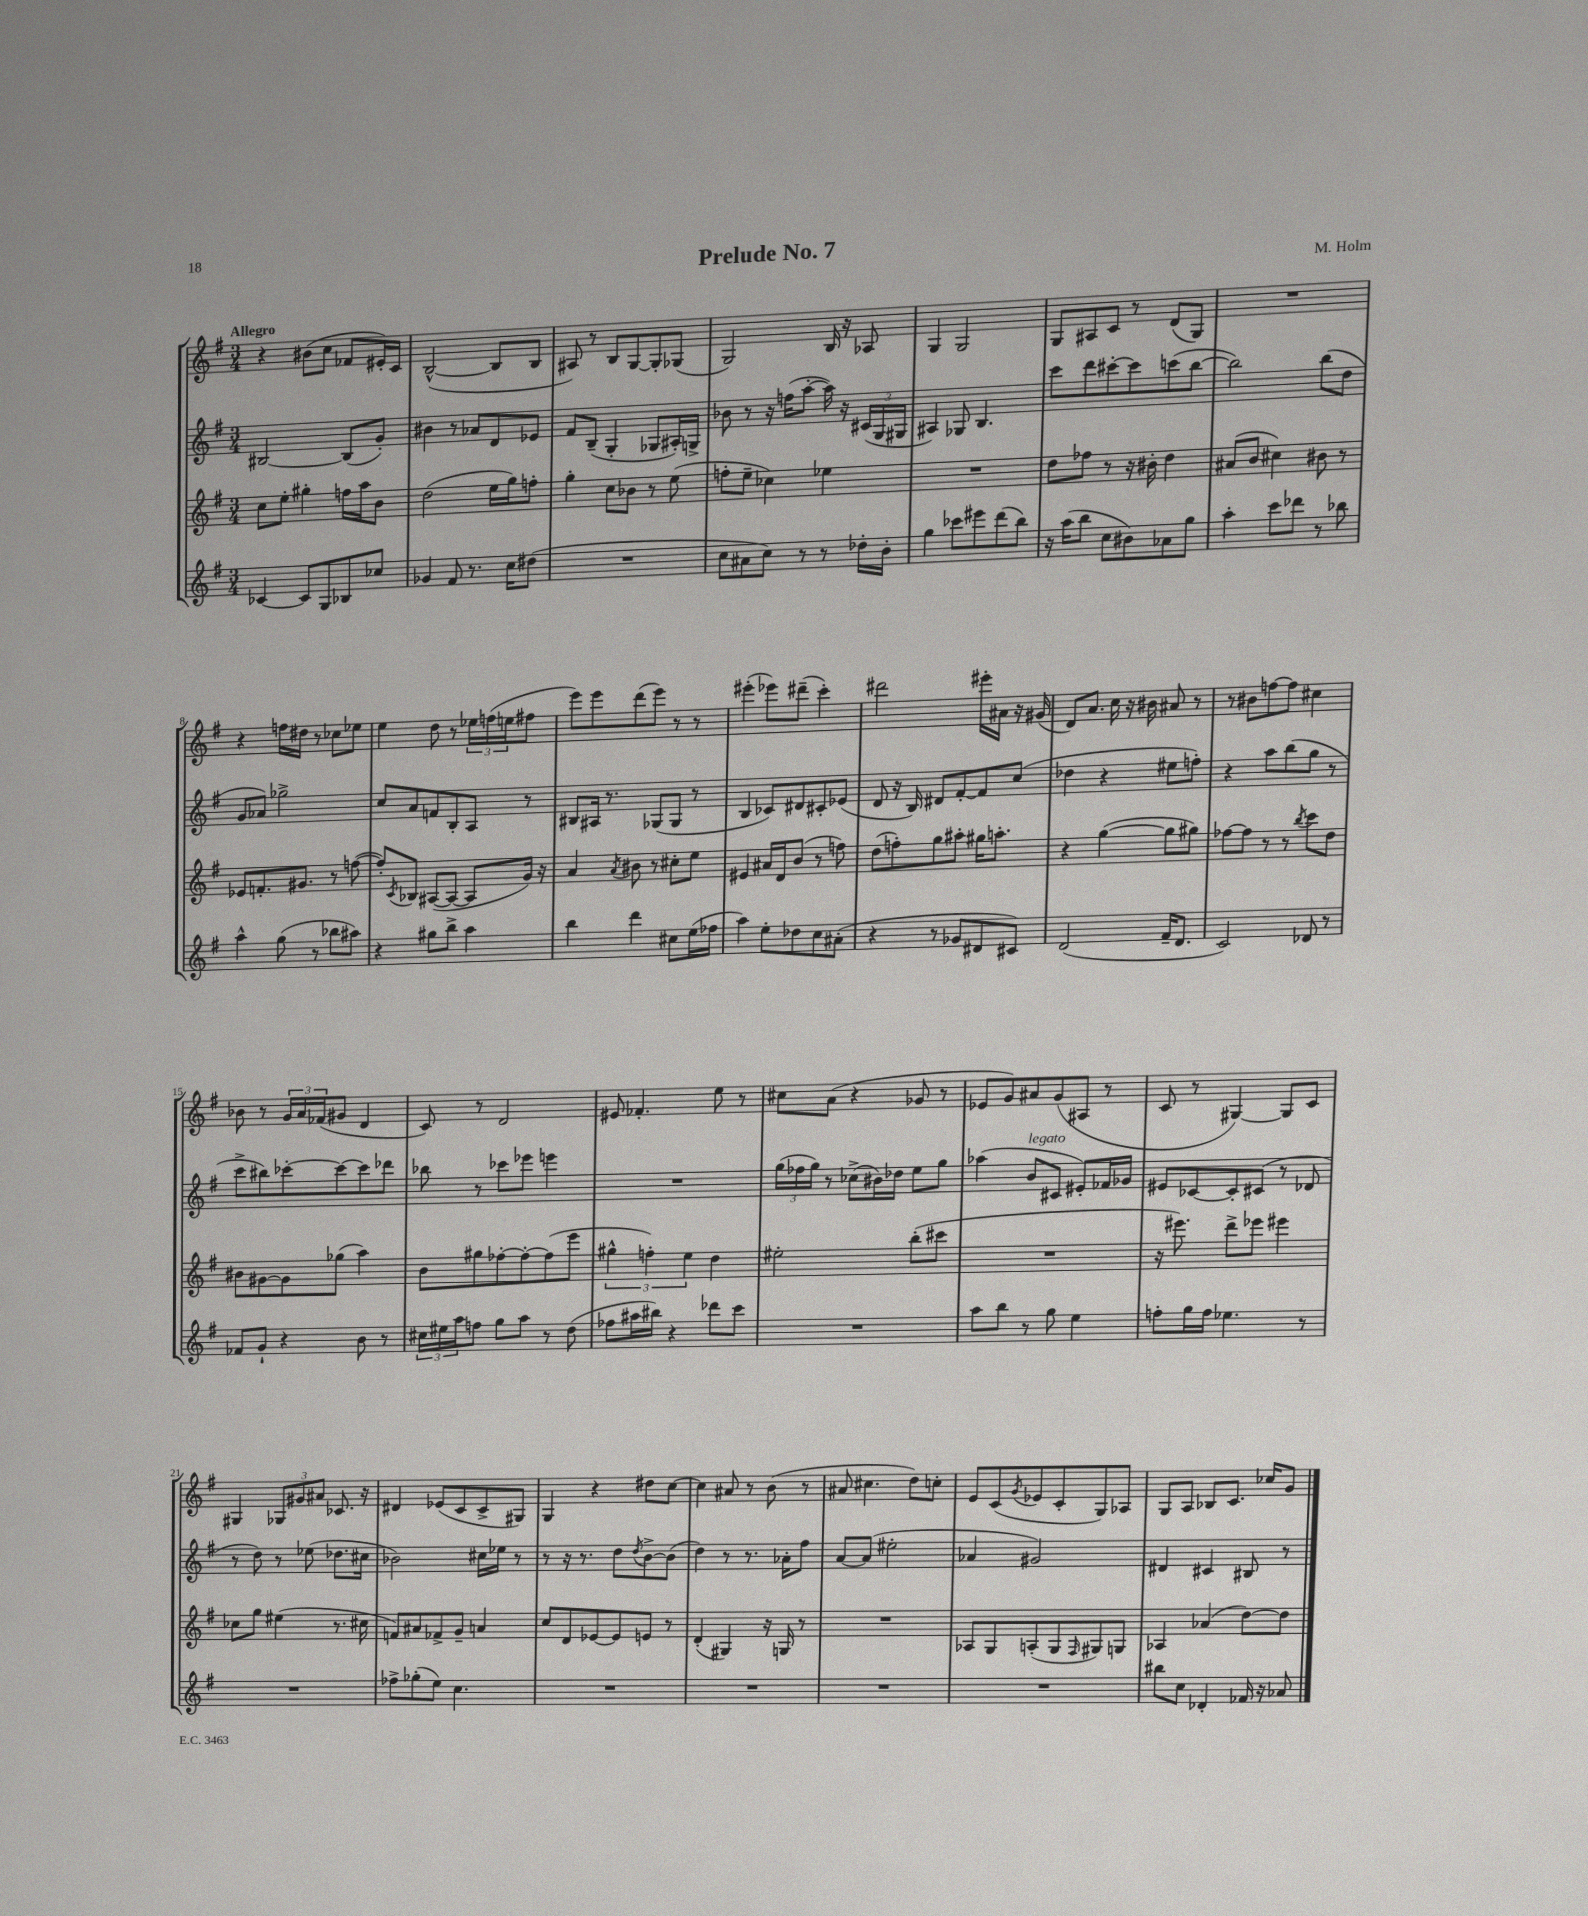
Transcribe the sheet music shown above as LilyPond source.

\header { title = "Prelude No. 7" composer = "M. Holm" }
<<
\new StaffGroup <<
\new Staff = "s0" {
    \clef treble \key g \major \numericTimeSignature \time 3/4 \tempo "Allegro"
    r4 bis'8( c''8 fes'8 eis'16-.) c'16 |
    b2~-^( b8 b8 |
    ais8) r8 b8 g8~ g8-. ges8( |
    g2) b16 r16 aes8 |
    g4 g2 |
    g8 ais8 c'8 r8 d'8( g8) |
    R2. |
    r4 f''16 dis''16 r8 ces''8 ees''8 |
    e''4 d''8 r8 \tuplet 3/2 { ees''16 f''16( e''16 } fis''8 |
    e'''8) e'''8 d'''8( e'''8) r8 r8 |
    eis'''4-.( ees'''8) dis'''8--( c'''4-.) |
    dis'''2 eis'''16-. ais'16 r16 gis'16( |
    d'8) a'8. c''16 r16 bis'16 ais'8 r8 |
    r8 bis'8 f''8~ f''8 cis''4 |
    bes'8 r8 \tuplet 3/2 { g'16 a'16 fes'16( } gis'8 d'4 |
    c'8) r8 d'2 |
    eis'8 fes'4.-. e''8 r8 |
    cis''8 a'8( r4 ges'8 r8 |
    ees'8 g'8) ais'8 g'8( ais8 r8 |
    c'8 r8 gis4~) gis8 c'8 |
    gis4 \tuplet 3/2 { ges8 gis'8 ais'8 } ces'8. r16 |
    dis'4 ees'8( c'8 c'8-> gis8) |
    g4 r4 dis''8 c''8~ |
    c''4 ais'8 r8 b'8( r8 |
    ais'8 cis''4. d''8) c''8-. |
    e'8 c'8( \acciaccatura { g'8 } ees'8 c'8-. g8) aes8 |
    g8 a8 bes8 c'8. ces''16 g'8 \bar "|." |
}
\new Staff = "s1" {
    \clef treble \key g \major \numericTimeSignature \time 3/4
    bis2~ bis8( g'8-.) |
    bis'4 r8 aes'8 d'8 ees'8 |
    fis'8 b8--( g4-. ges8 ais16-.) g16-> |
    bes'8 r8 r16 f''16( a''8~-. a''16) r16 \tuplet 3/2 { cis'16( g16 gis16 } |
    ais4) ges8 b4. |
    c'''8 d'''8 cis'''8~-. cis'''8 c'''8( b''8~ |
    b''2) b''8( d''8 |
    g'8 aes'8) ges''2-> |
    c''8 a'8 f'8 b8-. a8 r8 |
    bis8 ais16 r8. ges8( ges8 r8 |
    b4 ces'8) dis'8 cis'8-. ees'8( |
    d'8 r16 b16) dis'8 fis'8~-. fis'8 c''8( |
    des''4 r4 eis''8 f''8-.) |
    r4 a''8 b''8( g''8 r8 |
    c'''8-> bis''8) ces'''8~-. ces'''8~ ces'''8 des'''8 |
    bes''8 r8 ces'''8 ees'''8 e'''4 |
    R2. |
    \tuplet 3/2 { g''16( fes''16 g''16) } r8 ces''8->( bis'16) des''16 e''8 g''8 |
    aes''4( b'8^\markup { \italic "legato" } cis'8 eis'8-.) fes'16 ges'16 |
    eis'8 ces'8~ ces'8-. cis'8( r8 des'8 |
    r8 d''8) r8 ees''8( des''8. cis''16 |
    bes'2) cis''16 ees''16 r8 |
    r8 r16 r8. d''8 \acciaccatura { d''8 } b'8~-> b'8( |
    d''4) r8 r8. aes'16-. fis''8 |
    a'8~ a'8( eis''2-. |
    aes'4 gis'2) |
    dis'4 cis'4 bis8 r8 \bar "|." |
}
\new Staff = "s2" {
    \clef treble \key g \major \numericTimeSignature \time 3/4
    c''8 e''8-. gis''4-. f''16 a''16 b'8 |
    d''2( e''16 g''16) f''8-. |
    g''4-. c''8 bes'8 r8 e''8( |
    f''8-. e''8-- ces''4) ees''4 |
    R2. |
    d''8 fes''8 r8 r16 bis'16-. d''4 |
    ais'8( b'8 cis''4) bis'8 r8 |
    ees'8 f'8.-. gis'8. r8 f''8~( |
    f''8-.) \acciaccatura { c'8 } bes8 ais8~( ais8~ ais8 g'16) r16 |
    a'4 \acciaccatura { a'8 } bis'8 r8 cis''8-. e''8 |
    eis'4 ais'16 d'16 b'8( r8 f''8) |
    d''8( f''8-.) g''8 ais''8-. gis''16 a''8.-. |
    r4 g''4~( g''8 gis''8) |
    fes''8~ fes''8 r8 r8 \acciaccatura { b''8 } c'''8 d''8 |
    bis'8 gis'8~ gis'8 ges''8( a''4) |
    b'8 gis''8 fes''8~-. fes''8~-. fes''8( e'''8 |
    \tuplet 3/2 { gis''4-^ f''4-.) e''4 } d''4 |
    eis''2-. b''8-.( cis'''8 |
    R2. |
    r16 eis'''8.) d'''8-> ees'''8 eis'''4 |
    ces''8 g''8 eis''4( r8. cis''16 |
    f'8) ais'8 fes'8-> g'8-- a'4 |
    c''8 d'8 ees'8~ ees'8 e'8 r8 |
    d'4-.( gis4) r16 g16 r8 |
    R2. |
    aes8 g8 a8-.( g8 \grace { fis16 } gis8) g8 |
    aes4 aes'4( d''8~) d''8 \bar "|." |
}
\new Staff = "s3" {
    \clef treble \key g \major \numericTimeSignature \time 3/4
    ces'4~ ces'8 g8 bes8 ces''8 |
    ges'4 fis'8 r8. c''16 dis''8( |
    R2. |
    c''8 ais'8 c''8) r8 r8 des''16-. b'16-. |
    g''4 ces'''8 eis'''8 d'''8( b''8) |
    r16 a''16( b''8 c''8 bis'8) aes'8 g''8 |
    a''4-. c'''8 des'''8 r8 bes''8 |
    a''4-^ g''8( r8 bes''8 ais''8) |
    r4 gis''8 b''8-> a''4 |
    b''4 d'''4 cis''8 e''16( fes''16 |
    a''4) e''8-. des''8 c''8 ais'8-.( |
    r4 r8 ges'8 dis'8 cis'8) |
    d'2( fis'16-- d'8. |
    c'2) des'8 r8 |
    fes'8 g'8-! r4 b'8 r8 |
    \tuplet 3/2 { cis''16 eis''16 a''16 } f''8 g''8 a''8 r8 d''8( |
    fes''8 ais''16 bis''16) r4 des'''8 c'''8 |
    R2. |
    a''8 b''8 r8 g''8 e''4 |
    f''8-. g''16 f''16 ees''4. r8 |
    R2. |
    fes''8-> ges''8-.( e''8) c''4. |
    R2. |
    R2. |
    R2. |
    R2. |
    bis''8 c''8 des'4-. fes'16 r16 aes'8 \bar "|." |
}
>>
>>
